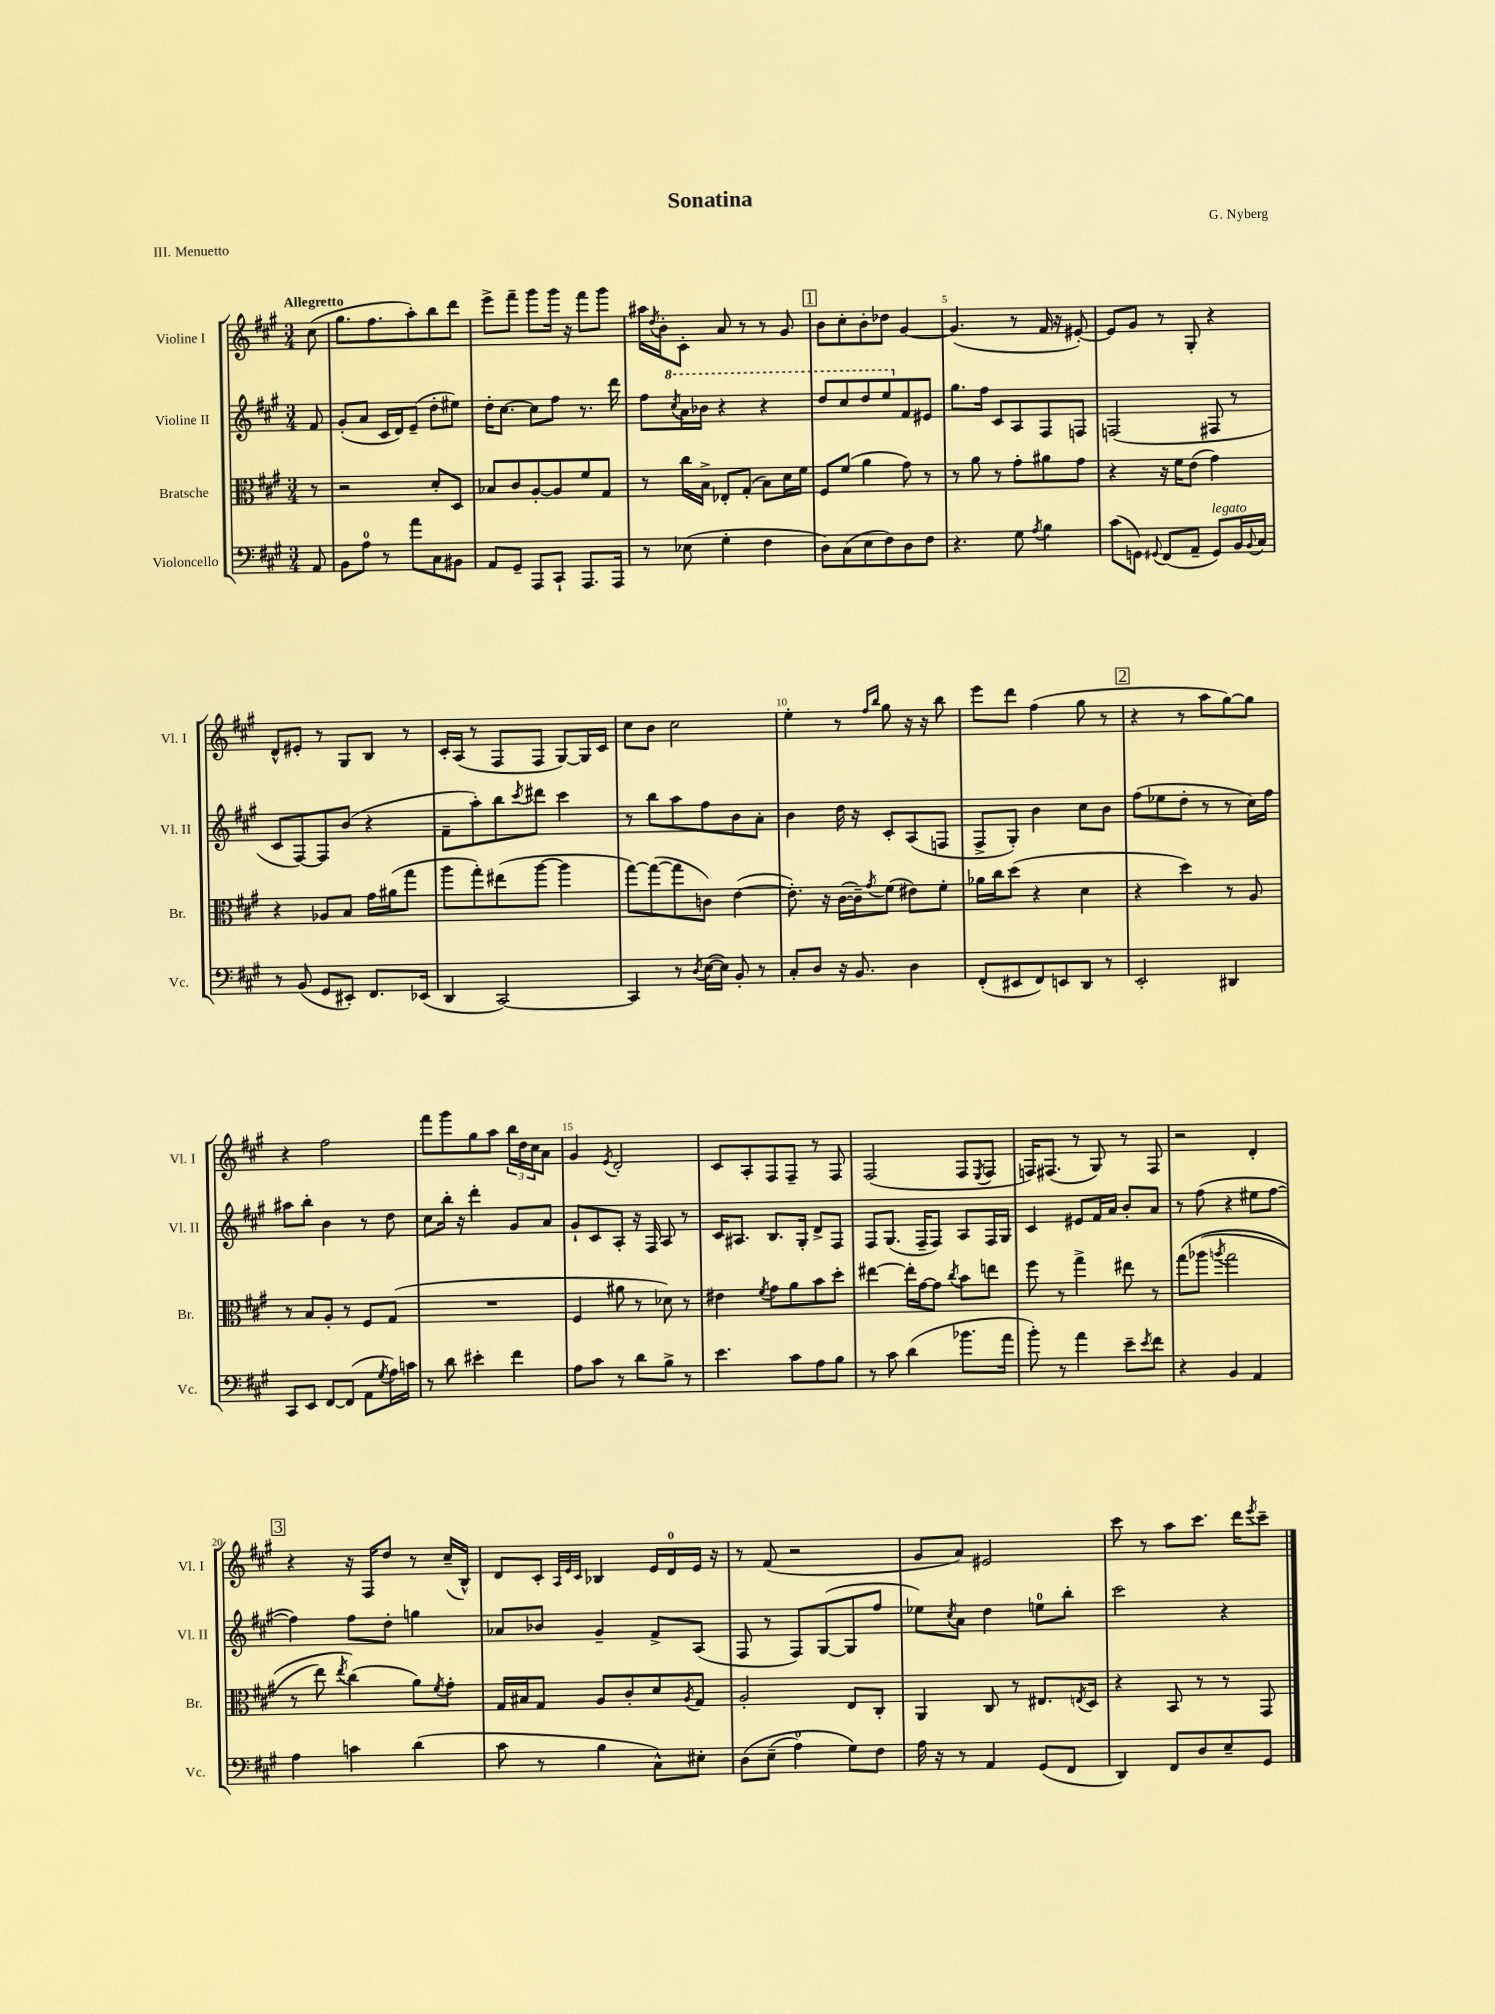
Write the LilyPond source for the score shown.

\header { title = "Sonatina" composer = "G. Nyberg" piece = "III. Menuetto" }
<<
\new StaffGroup <<
\new Staff = "s0" \with { instrumentName = "Violine I" shortInstrumentName = "Vl. I" } {
    \clef treble \key a \major \numericTimeSignature \time 3/4 \partial 8 \tempo "Allegretto"
    cis''8( |
    gis''8. fis''8. a''8-.) b''8 d'''8 |
    e'''8-> fis'''8-- gis'''8 gis'''16 r16 fis'''8 gis'''8 |
    ais''16 \acciaccatura { d''8 } b'16-. cis'8-. a'8 r8 r8 gis'8 |
    \mark \markup { \box "1" } b'8 cis''8-. b'8-. des''8 gis'4~ |
    gis'4.( r8 fis'16 r16 eis'8~-.) |
    eis'8 gis'8 r8 gis8-. r4 |
    d'8-^ eis'8-. r8 gis8 b8 r8 |
    cis'16-. a16( r8 fis8 fis8 gis8~) gis16 cis'16 |
    cis''8 b'8 cis''2 |
    e''4-. r8 \grace { fis''16 b''16 } gis''8 r16 r16 b''8 |
    e'''8 d'''8 fis''4( gis''8 r8 |
    \mark \markup { \box "2" } r4 r8 a''8 gis''8~) gis''8 |
    r4 fis''2 |
    fis'''8 gis'''8 gis''8 a''8 \tuplet 3/2 { b''16 d''16 cis''16 } a'8 |
    gis'4 \acciaccatura { e'8 } d'2-. |
    cis'8 a8-. fis8 fis8-- r8 fis8 |
    fis2( fis8 \acciaccatura { e8 } fis8 |
    f16) fis8.( r8 gis8) r8 fis8 |
    r2 d'4-. |
    \mark \markup { \box "3" } r4 r16 fis16 d''8 r8 cis''16--( b16-^) |
    d'8 cis'8-. \grace { a32 e'32 cis'32 } bes4 e'16 d'16-0 e'16 r16 |
    r8 fis'8( r2 |
    gis'8 a'8) eis'2 |
    cis'''8 r8 a''8 cis'''8. d'''16 \acciaccatura { e'''8 } cis'''8-- \bar "|." |
}
\new Staff = "s1" \with { instrumentName = "Violine II" shortInstrumentName = "Vl. II" } {
    \clef treble \key a \major \numericTimeSignature \time 3/4 \partial 8
    fis'8 |
    gis'8-.( a'8 cis'16 d'16) e'8--( d''8-. eis''8) |
    d''16-. cis''8.~ cis''8 fis''8 r8. d'''16 |
    fis''8 \ottava #1 \acciaccatura { cis'''8 } a''16 bes''16 r4 r4 |
    \mark \markup { \box "1" } d'''8 cis'''8 d'''8 e'''8 \ottava #0 fis'8 eis'8 |
    gis''8. fis''16 cis'8 a8 fis8 f8 |
    f2( fis8 r8 |
    cis'8 fis8~) fis8 b'8( r4 |
    fis'8-- a''8-.) b''8 \acciaccatura { cis'''8 } dis'''8 cis'''4 |
    r8 b''8 a''8 fis''8 b'8 a'8-. |
    b'4 d''16 r16 cis'8-. a8( f8 |
    fis8-> gis8-.) b'4 cis''8 b'8 |
    \mark \markup { \box "2" } fis''8( ees''8 d''8-. r8 r8 cis''16) fis''16 |
    ais''8 b''8-. b'4 r8 d''8 |
    cis''8 b''16-. r16 d'''4-. gis'8 a'8 |
    gis'8-! cis'8 a8-. r16 fis16 a8 r8 |
    cis'16 ais8. b8. gis16-. d'8-> fis8 |
    fis8 gis8.( fis16-- fis8) a8 fis16 gis16 |
    cis'4 eis'8 fis'16 a'16 b'8-. a'8 |
    r8 fis''8( r4 eis''8 fis''8~ |
    \mark \markup { \box "3" } fis''4) fis''8 d''8-. g''4 |
    aes'8 bes'8 gis'4-- fis'8-> a8( |
    fis8 r8 fis8) gis8~( gis8 fis''8 |
    ees''8) \acciaccatura { cis''8 } a'8 d''4 e''8-0 b''8-. |
    cis'''2 r4 \bar "|." |
}
\new Staff = "s2" \with { instrumentName = "Bratsche" shortInstrumentName = "Br." } {
    \clef alto \key a \major \numericTimeSignature \time 3/4 \partial 8
    r8 |
    r2 d'8-. d8 |
    bes8 cis'8 a8~-. a8 fis'8 gis8 |
    r8 cis''16 b16-> ees8-. gis8-.( b8) d'16 fis'16 |
    \mark \markup { \box "1" } fis8 fis'8( a'4 gis'8) r8 |
    r8 a'8 r8 gis'8-. ais'8 gis'8 |
    r4 r16 fis'16 e'8( gis'4) |
    r4 aes8 b8 gis'16 ais'16( gis''8 |
    a''8 gis''8-.) eis''8( a''8~ a''4 |
    gis''8~) gis''8~( gis''8 c'8) e'4~( |
    e'8.-.) r16 cis'16~( cis'16--) \acciaccatura { gis'8 } fis'8( eis'8) fis'8-. |
    aes'16 cis''16 d''8( r4 d'4 |
    \mark \markup { \box "2" } r4 d''4) r8 a8 |
    r8 b8 a8-. r8 fis8 gis8( |
    R2. |
    fis4 ais'8 r8 des'8) r8 |
    eis'4 \acciaccatura { fis'8 } gis'8 a'8 b'8 d''8-. |
    eis''4~ eis''16-. gis'16~ gis'8 \acciaccatura { cis''8 } b'8 e''8 |
    fis''8 r8 gis''4-> eis''8 r8 |
    gis''8\( aes''8( \acciaccatura { a''8 } gis''2 |
    \mark \markup { \box "3" } r8 e''8) \acciaccatura { e''8 } cis''4(\) a'8) \acciaccatura { fis'8 } gis'8-. |
    gis16 bis16 gis8 a8 cis'8-. d'8 \acciaccatura { a8 } gis8 |
    a2-. e8 cis8-. |
    a,4 cis8 r8 eis8. \acciaccatura { e8 } d16 |
    r4 b,8 r8 r8 gis,8 \bar "|." |
}
\new Staff = "s3" \with { instrumentName = "Violoncello" shortInstrumentName = "Vc." } {
    \clef bass \key a \major \numericTimeSignature \time 3/4 \partial 8
    a,8 |
    b,8 a8-0 r8 a'8 cis8 bis,8 |
    a,8 gis,8-- a,,8 cis,8-! a,,8. a,,16 |
    r8 ees8( gis4-. fis4 |
    \mark \markup { \box "1" } d8) cis8( e8 fis8) d8 fis8 |
    r4. gis8 \acciaccatura { a8 } b4 |
    cis'8( g,8) \appoggiatura { gis,8 } fis,8( a,8-- gis,8^\markup { \italic "legato" }) b,16 \appoggiatura { b,8 } cis16 |
    r8 b,8( gis,8 eis,8-.) fis,8. ees,16( |
    d,4 cis,2~) |
    cis,4 r8 \acciaccatura { d8 } e16~( e16) b,8-. r8 |
    cis8-. d8 r16 b,8. d4 |
    fis,8-.( eis,8 fis,8) e,8 d,8 r8 |
    \mark \markup { \box "2" } e,2-. dis,4 |
    cis,8 e,8 fis,8~ fis,8( a,8 \acciaccatura { gis8 } a16) c'16 |
    r8 d'8 eis'4-. fis'4 |
    a8 cis'8 r8 d'8 b8-> r8 |
    e'4. cis'8 a8 b8 |
    r8 cis'8 d'4( bes'8. a'16 |
    b'8-.) r8 a'4 e'8-- \acciaccatura { e'8 } fis'8 |
    r4 b,4 a,4 |
    \mark \markup { \box "3" } a4 c'4 d'4( |
    cis'8 r8 b4 cis8-^) eis8-. |
    d8\( e8--( a4-0) gis8\) fis8 |
    a16 r16 r8 a,4 gis,8( fis,8 |
    d,4) fis,8 d8 e8-- gis,8 \bar "|." |
}
>>
>>
\layout { \context { \Score \override BarNumber.break-visibility = ##(#f #t #t) barNumberVisibility = #(every-nth-bar-number-visible 5) } }
